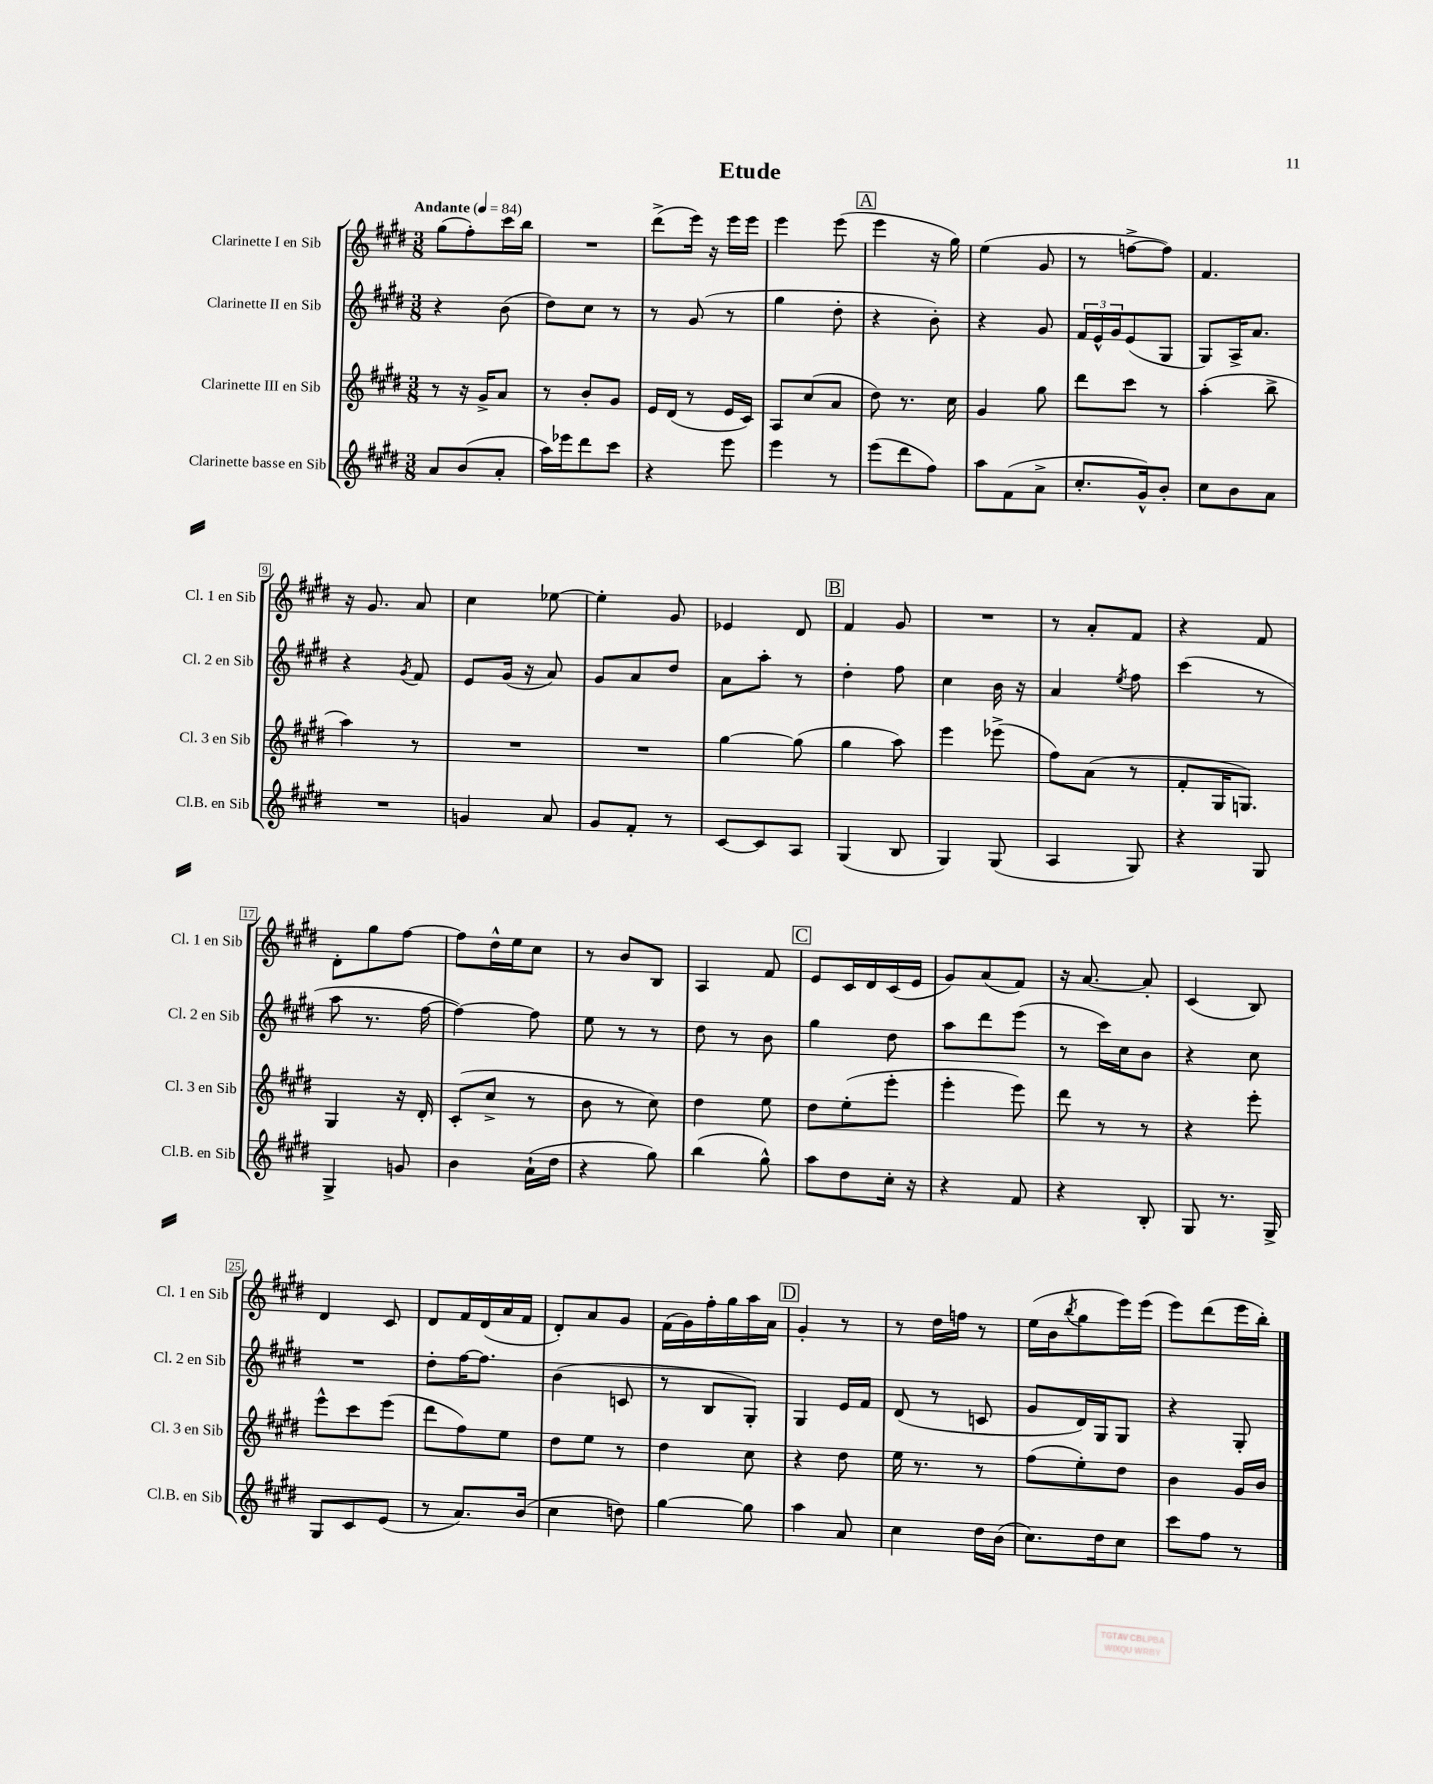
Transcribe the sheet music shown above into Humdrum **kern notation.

**kern	**kern	**kern	**kern
*staff4	*staff3	*staff2	*staff1
*clefG2	*clefG2	*clefG2	*clefG2
*k[f#c#g#d#]	*k[f#c#g#d#]	*k[f#c#g#d#]	*k[f#c#g#d#]
*M3/8	*M3/8	*M3/8	*M3/8
*MM84	*MM84	*MM84	*MM84
8a	8r	4r	(8gg#
(8b	16r	.	8ff#')
.	16g#^	.	.
8a'	8a	(8b	16ccc#
.	.	.	16bb
=	=	=	=
16aa)	8r	8dd#)	4.r
16eee-	.	.	.
8ddd#	8b'	8cc#	.
8ccc#	8g#	8r	.
=	=	=	=
4r	16e	8r	(8ddd#^
.	(16d#	.	.
.	8r	(8g#	16eee)
.	.	.	16r
8eee	16e	8r	16eee
.	16c#)	.	16eee
=	=	=	=
4eee	8A	4gg#	4eee
.	(8cc#	.	.
8r	8a	8dd#'	(8eee
=	=	=	=
(8eee	8dd#)	4r	4eee
8ddd#	8.r	.	.
8ff#)	.	8b')	16r
.	16cc#	.	16gg#)
=	=	=	=
8aa	4g#	4r	(4ee
(8f#	.	.	.
8a^	8gg#	8g#	8g#
=	=	=	=
8.cc#'	8ddd#	24f#	8r
.	.	24e^^	.
.	.	24g#	.
.	8ccc#	(8e	[8ff^
16g#^^)	.	.	.
8b'	8r	8G#	8ff])
=	=	=	=
8cc#	(4aa'	8G#)	4.f#
8b	.	16A^	.
.	.	8.a	.
8a	8bb^	.	.
=	=	=	=
4.r	4aa)	4r	16r
.	.	.	8.g#
.	.	8qg#	.
.	8r	8f#	8a
=	=	=	=
4g	4.r	8e	4cc#
.	.	(16g#	.
.	.	16r	.
8a	.	8a)	[8ee-
=	=	=	=
8g#	4.r	8g#	4ee-']
8f#'	.	8a	.
8r	.	8dd#	8g#
=	=	=	=
[8c#	[4gg#	8a	4e-
8c#]	.	8aa'	.
8A	(8gg#]	8r	8d#
=	=	=	=
(4G#	4gg#	4dd#'	4f#
8B	8aa)	8ff#	8g#
=	=	=	=
4G#)	4eee	4cc#	4.r
(8G#	(8eee-^	16b	.
.	.	16r	.
=	=	=	=
4A	8ff#)	4a	8r
.	(8a	.	8a'
.	.	8qee	.
8G#)	8r	8ff#	8f#
=	=	=	=
4r	8f#'	(4ccc#	4r
.	16G#	.	.
.	8.G)	.	.
8G#	.	8r	8f#
=	=	=	=
4G#^	4G#	8aa	8d#'
.	.	8.r	8gg#
8g	16r	.	[8ff#
.	16d#'	[16ff#	.
=	=	=	=
4b	(8c#'	4ff#_)	8ff#]
.	8cc#^	.	16dd#^^
.	.	.	16ee
(16a`	8r	8ff#]	8cc#
16dd#	.	.	.
=	=	=	=
4r	8b	8ee	8r
.	8r	8r	8b
8gg#)	8cc#)	8r	8B
=	=	=	=
(4bb	4dd#	8dd#	4A
.	.	8r	.
8gg#^^)	8ee	8b	8f#
=	=	=	=
8aa	8dd#	4gg#	8e
8dd#	(8ee'	.	16c#
.	.	.	16d#
16cc#'	8eee'	8dd#	(16c#
16r	.	.	16e
=	=	=	=
4r	4eee'	8aa	8g#)
.	.	8ddd#	(8a
8f#	8eee)	(8eee	8f#)
=	=	=	=
4r	8ddd#	8r	16r
.	.	.	[8.a
.	8r	16ccc#)	.
.	.	16cc#	.
8B'	8r	8b	8a']
=	=	=	=
8G#	4r	4r	(4c#
8.r	.	.	.
.	8eee'	8cc#	8B)
16G#^	.	.	.
=	=	=	=
8G#	8eee^^	4.r	4d#
8c#	8ccc#	.	.
(8e	(8eee	.	8c#
=	=	=	=
8r	8ddd#	8dd#'	8d#
8.a)	8ff#)	[16ff#	16f#
.	.	8.ff#]	(16d#
.	8ee	.	16a
(16b	.	.	16f#
=	=	=	=
4cc#	8dd#	(4b	8d#')
.	8ee	.	8a
8dd)	8r	8c	8g#
=	=	=	=
[4gg#	4dd#	8r	(16f#
.	.	.	16g#)
.	.	8B	16ff#'
.	.	.	16gg#
8gg#]	8cc#	8G#')	16aa
.	.	.	16a
=	=	=	=
4aa	4r	4G#	4g#'
8a	8dd#	16e	8r
.	.	16f#	.
=	=	=	=
4cc#	16ee	(8d#	8r
.	8.r	.	.
.	.	8r	16dd#
.	.	.	16ff
16dd#	8r	8c	8r
(16b	.	.	.
=	=	=	=
8.cc#)	(8ff#	8g#	(16ee
.	.	.	16b
.	.	.	8qbb
.	8ee')	16d#)	8gg#
16dd#	.	16G#	.
8cc#	8dd#	8G#	16eee)
.	.	.	(16eee
=	=	=	=
8ccc#	4b	4r	8eee)
8ff#	.	.	(8ddd#
8r	16g#	8G#'	16eee
.	16b	.	16bb')
==	==	==	==
*-	*-	*-	*-
